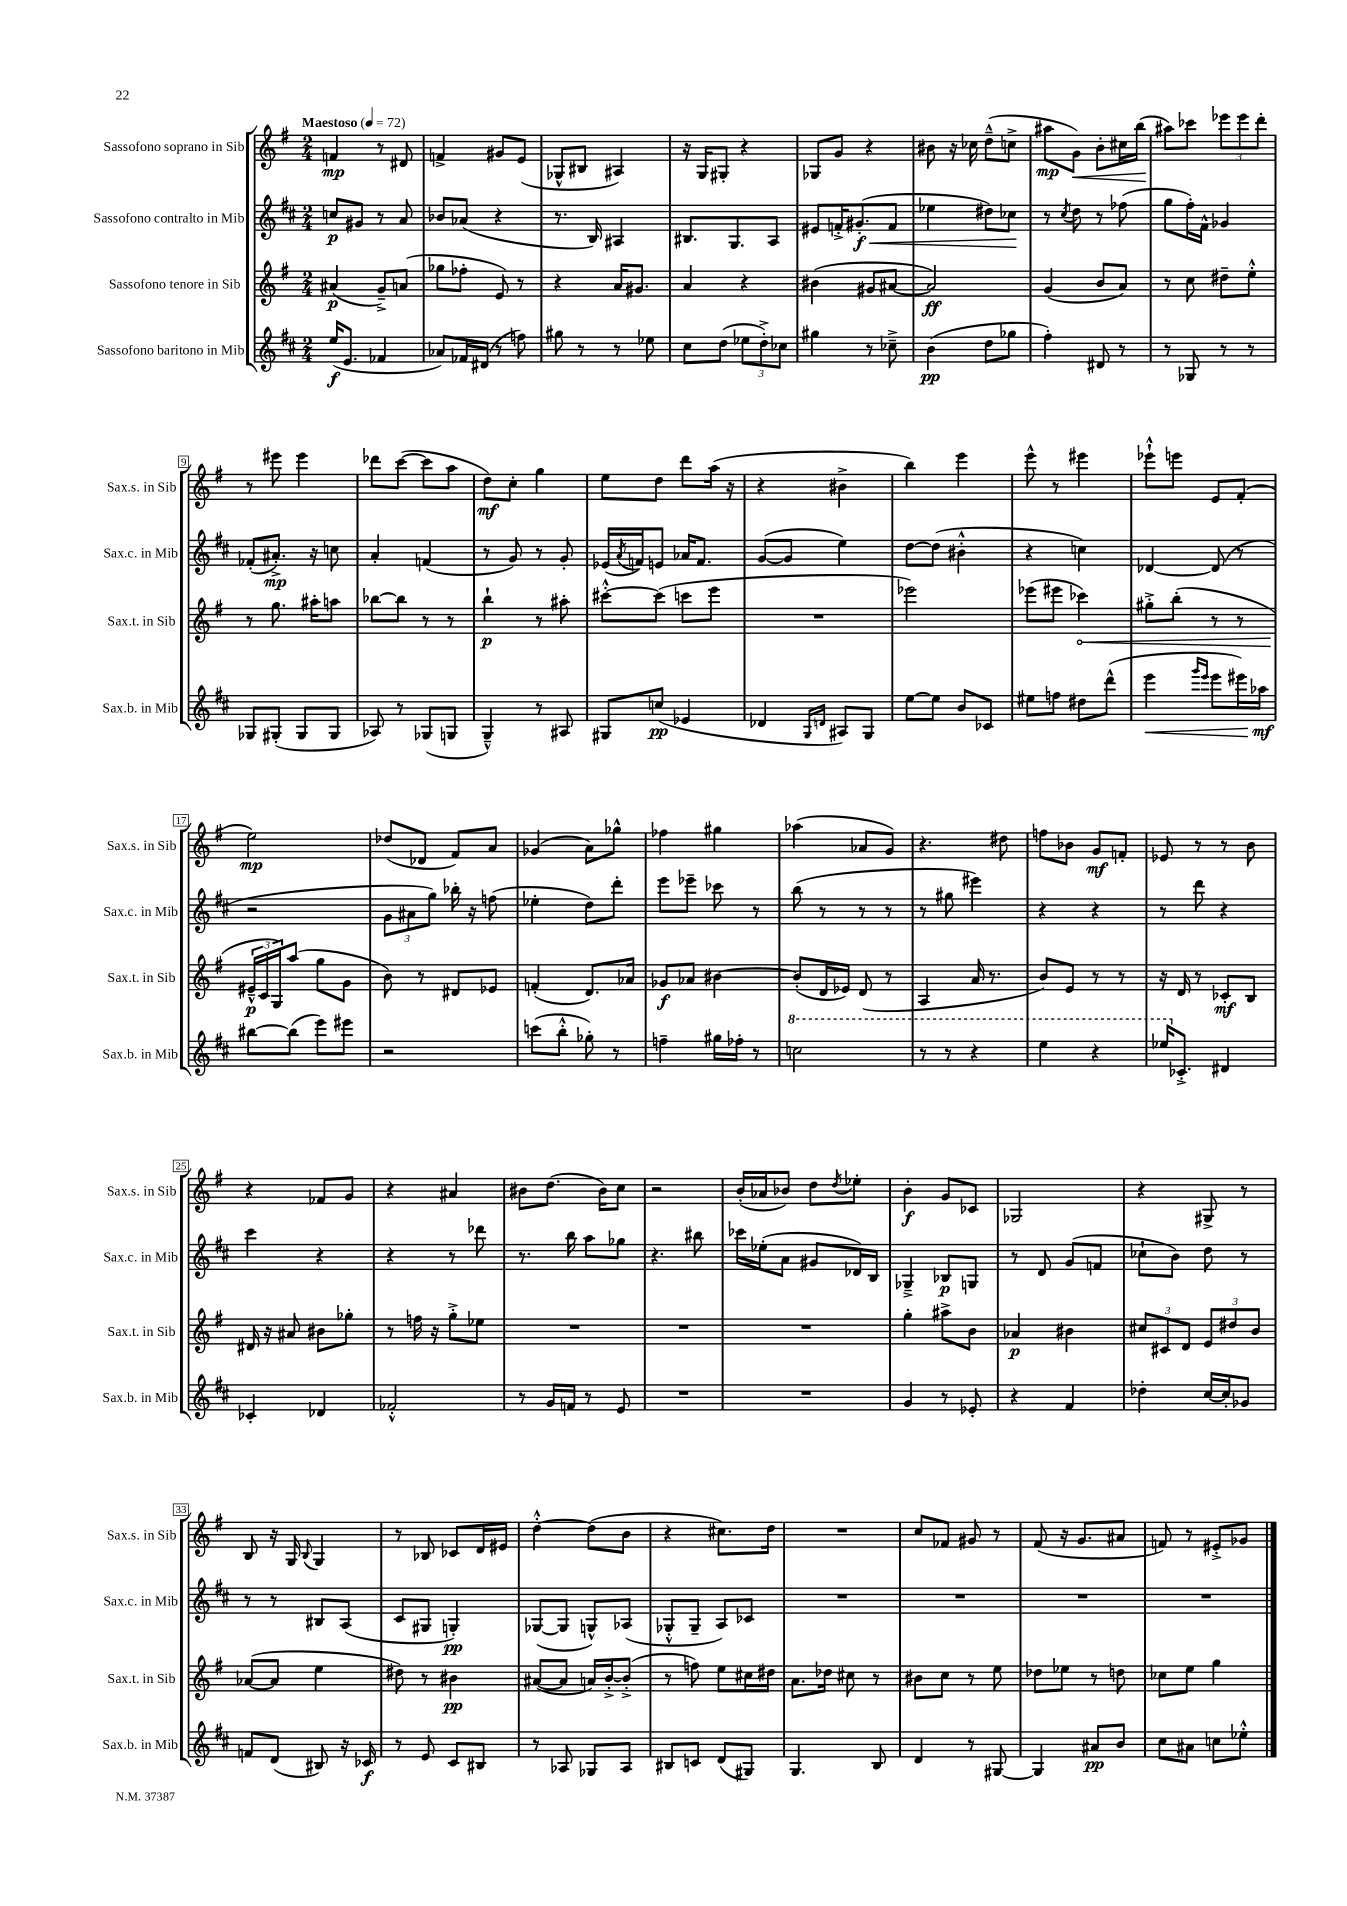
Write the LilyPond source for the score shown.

<<
\new StaffGroup <<
\new Staff = "s0" \with { instrumentName = "Sassofono soprano in Sib" shortInstrumentName = "Sax.s. in Sib" } {
    \clef treble \key g \major \numericTimeSignature \time 2/4 \tempo "Maestoso" 4 = 72
    f'4\mp r8 dis'8 |
    f'4-> gis'8 e'8( |
    ges8-^ bis8 ais4) |
    r16 g16 gis8-. r4 |
    ges8 g'8 r4 |
    bis'8 r16 ces''16 d''8---^( c''8-> |
    ais''8\mp g'8\<) b'8-. cis''16 b''16( |
    ais''8\!) ces'''8 \tuplet 3/2 { ees'''8 ees'''8 d'''8-. } |
    r8 eis'''8 eis'''4 |
    des'''8 c'''8~( c'''8 a''8 |
    d''8\mf) c''8-. g''4 |
    e''8 d''8 d'''8 a''16( r16 |
    r4 bis'4-> |
    b''4) e'''4 |
    e'''8-^ r8 eis'''4 |
    ees'''8-!-^ e'''8 e'8 fis'8-.( |
    e''2\mp) |
    des''8( des'8 fis'8) a'8 |
    ges'4( a'8) ges''8-^ |
    fes''4 gis''4 |
    aes''4( aes'8 g'8) |
    r4. dis''8 |
    f''8 bes'8 g'8\mf f'8-. |
    ees'8 r8 r8 b'8 |
    r4 fes'8 g'8 |
    r4 ais'4 |
    bis'8 d''8.( bis'16) c''8 |
    r2 |
    b'16-.( aes'16 bes'8) d''8 \acciaccatura { d''8 } ees''8-. |
    b'4-.\f g'8 ces'8 |
    ges2 |
    r4 gis8-> r8 |
    b8 r16 g16 \appoggiatura { b8 } g4 |
    r8 bes8 ces'8 d'16 eis'16 |
    d''4~-.-^ d''8( b'8 |
    r4 cis''8.) d''16 |
    R2 |
    c''8 fes'8 gis'8 r8 |
    fis'8( r16 g'8. ais'8 |
    f'8) r8 eis'8-.-> ges'8 \bar "|." |
}
\new Staff = "s1" \with { instrumentName = "Sassofono contralto in Mib" shortInstrumentName = "Sax.c. in Mib" } {
    \clef treble \key d \major \numericTimeSignature \time 2/4
    c''8\p gis'8 r8 a'8 |
    bes'8 aes'8( r4 |
    r8. b16) ais4 |
    bis8. g8. a8 |
    eis'8 f'16-.-> gis'8.-.\f\<( f'8 |
    ees''4 dis''8) ces''8\! |
    r8 \acciaccatura { cis''8 } d''8 r8 fes''8( |
    g''8 fis''16-.) fis'16-^ ges'4 |
    fes'8-.( ais'8.-.->\mp) r16 c''8 |
    a'4-. f'4( |
    r8 g'8) r8 g'8-. |
    ees'16( \acciaccatura { a'8 } f'16) e'8 aes'16 f'8. |
    g'8~( g'8 e''4) |
    d''8~ d''8( bis'4-.-^ |
    r4 c''4) |
    des'4~ des'8( r8 |
    r2 |
    \tuplet 3/2 { g'8 ais'8 g''8) } bes''16-. r16 f''8( |
    ees''4-. d''8) d'''8-. |
    e'''8 ees'''8-- ces'''8 r8 |
    b''8( r8 r8 r8 |
    r8 gis''8 eis'''4) |
    r4 r4 |
    r8 d'''8 r4 |
    cis'''4 r4 |
    r4 r8 des'''8 |
    r8. b''16 a''8 ges''8 |
    r4. bis''8 |
    ces'''16 ees''16-.( a'8 gis'8 des'16) b16 |
    ges4---> bes8\p g8 |
    r8 d'8 g'8( f'8 |
    ces''8-! b'8) d''8 r8 |
    r8 r8 bis8 a8( |
    cis'8 gis8 g4-.\pp) |
    ges8~( ges8 g8-^) aes8( |
    ges8-.-^ ges8-- a8) ces'8 |
    R2 |
    R2 |
    R2 |
    R2 \bar "|." |
}
\new Staff = "s2" \with { instrumentName = "Sassofono tenore in Sib" shortInstrumentName = "Sax.t. in Sib" } {
    \clef treble \key g \major \numericTimeSignature \time 2/4
    ais'4\p( g'8--->) a'8( |
    ges''8 fes''8-. e'8) r8 |
    r4 a'16 gis'8. |
    a'4 r4 |
    bis'4( gis'8 ais'8~ |
    ais'2\ff) |
    g'4( b'8 a'8) |
    r8 c''8 dis''8-- e''8-.-^ |
    r8 g''8. ais''16-. a''8 |
    bes''8~ bes''8 r8 r8 |
    b''4-!\p r8 ais''8-. |
    cis'''8~-.-^ cis'''8( c'''8 e'''8 |
    R2 |
    ees'''2) |
    ees'''8( eis'''8 \once \override Hairpin.circled-tip = ##t ces'''4\<) |
    gis''8-.-> b''8-.( r8 r8 |
    \tuplet 3/2 { eis'16---^\p\! c'16 g16) } a''8( g''8 g'8 |
    b'8) r8 dis'8 ees'8 |
    f'4-.( d'8.) aes'16 |
    ges'8\f aes'8 bis'4~ |
    bis'8-.( d'16 ees'16) d'8( r8 |
    a4 a'16 r8. |
    b'8) e'8 r8 r8 |
    r16 d'16 r8 ces'8-.\mf b8 |
    dis'16 r16 ais'8 bis'8 ges''8-. |
    r8 f''16 r16 g''8-.-> ees''8 |
    R2 |
    R2 |
    R2 |
    g''4-. ais''8-> b'8 |
    aes'4\p bis'4 |
    \tuplet 3/2 { cis''8 cis'8 d'8 } \tuplet 3/2 { e'8 dis''8 b'8 } |
    aes'8~( aes'8 e''4 |
    dis''8) r8 bis'4\pp |
    ais'8~( ais'8 a'16) b'16~-.-> b'8-.->( |
    r8 f''8) e''8 cis''16 dis''16 |
    a'8. des''16 cis''8 r8 |
    bis'8 c''8 r8 e''8 |
    des''8 ees''8 r8 d''8 |
    ces''8 e''8 g''4 \bar "|." |
}
\new Staff = "s3" \with { instrumentName = "Sassofono baritono in Mib" shortInstrumentName = "Sax.b. in Mib" } {
    \clef treble \key d \major \numericTimeSignature \time 2/4
    e''16\f( e'8. fes'4 |
    aes'8) fes'16 dis'16( r8 f''8) |
    gis''8 r8 r8 ees''8 |
    cis''8 d''8( \tuplet 3/2 { ees''8 d''8-.->) ces''8 } |
    gis''4 r8 ces''8---> |
    b'4\pp( d''8 ges''8 |
    fis''4-.) dis'8 r8 |
    r8 ges8 r8 r8 |
    ges8 gis8-.( gis8 gis8 |
    aes8) r8 ges8( g8 |
    g4---^) r8 ais8 |
    gis8 c''8\pp( ees'4 |
    des'4 \grace { g16 d'16 } ais8) g8 |
    e''8~ e''8 b'8 ces'8 |
    eis''8 f''8 dis''8 d'''8-^( |
    e'''4\< \grace { g'''16 e'''16 } e'''8 eis'''16) aes''16\mf\! |
    bis''8~ bis''8( e'''8) eis'''8 |
    r2 |
    c'''8( b''8-.-^ ges''8-.) r8 |
    f''4-- gis''16 fes''16-. r8 |
    \ottava #1 c'''2 |
    r8 r8 r4 |
    e'''4 r4 |
    ees'''16 \ottava #0 ces'8.-.-> dis'4 |
    ces'4-. des'4 |
    fes'2-.-^ |
    r8 g'16 f'16 r8 e'8 |
    R2 |
    R2 |
    g'4 r8 ees'8-. |
    r4 fis'4 |
    des''4-. cis''16~ cis''16-. ges'8 |
    f'8 d'8( bis8) r16 ces'16\f |
    r8 e'8 cis'8 bis8 |
    r8 aes8 ges8 aes8 |
    bis8 c'8 d'8( gis8) |
    g4. b8 |
    d'4 r8 gis8~ |
    gis4 ais'8\pp b'8 |
    cis''8 ais'8 c''8 ees''8-.-^ \bar "|." |
}
>>
>>
\layout { \context { \Score \override BarNumber.stencil = #(make-stencil-boxer 0.1 0.3 ly:text-interface::print) } }
